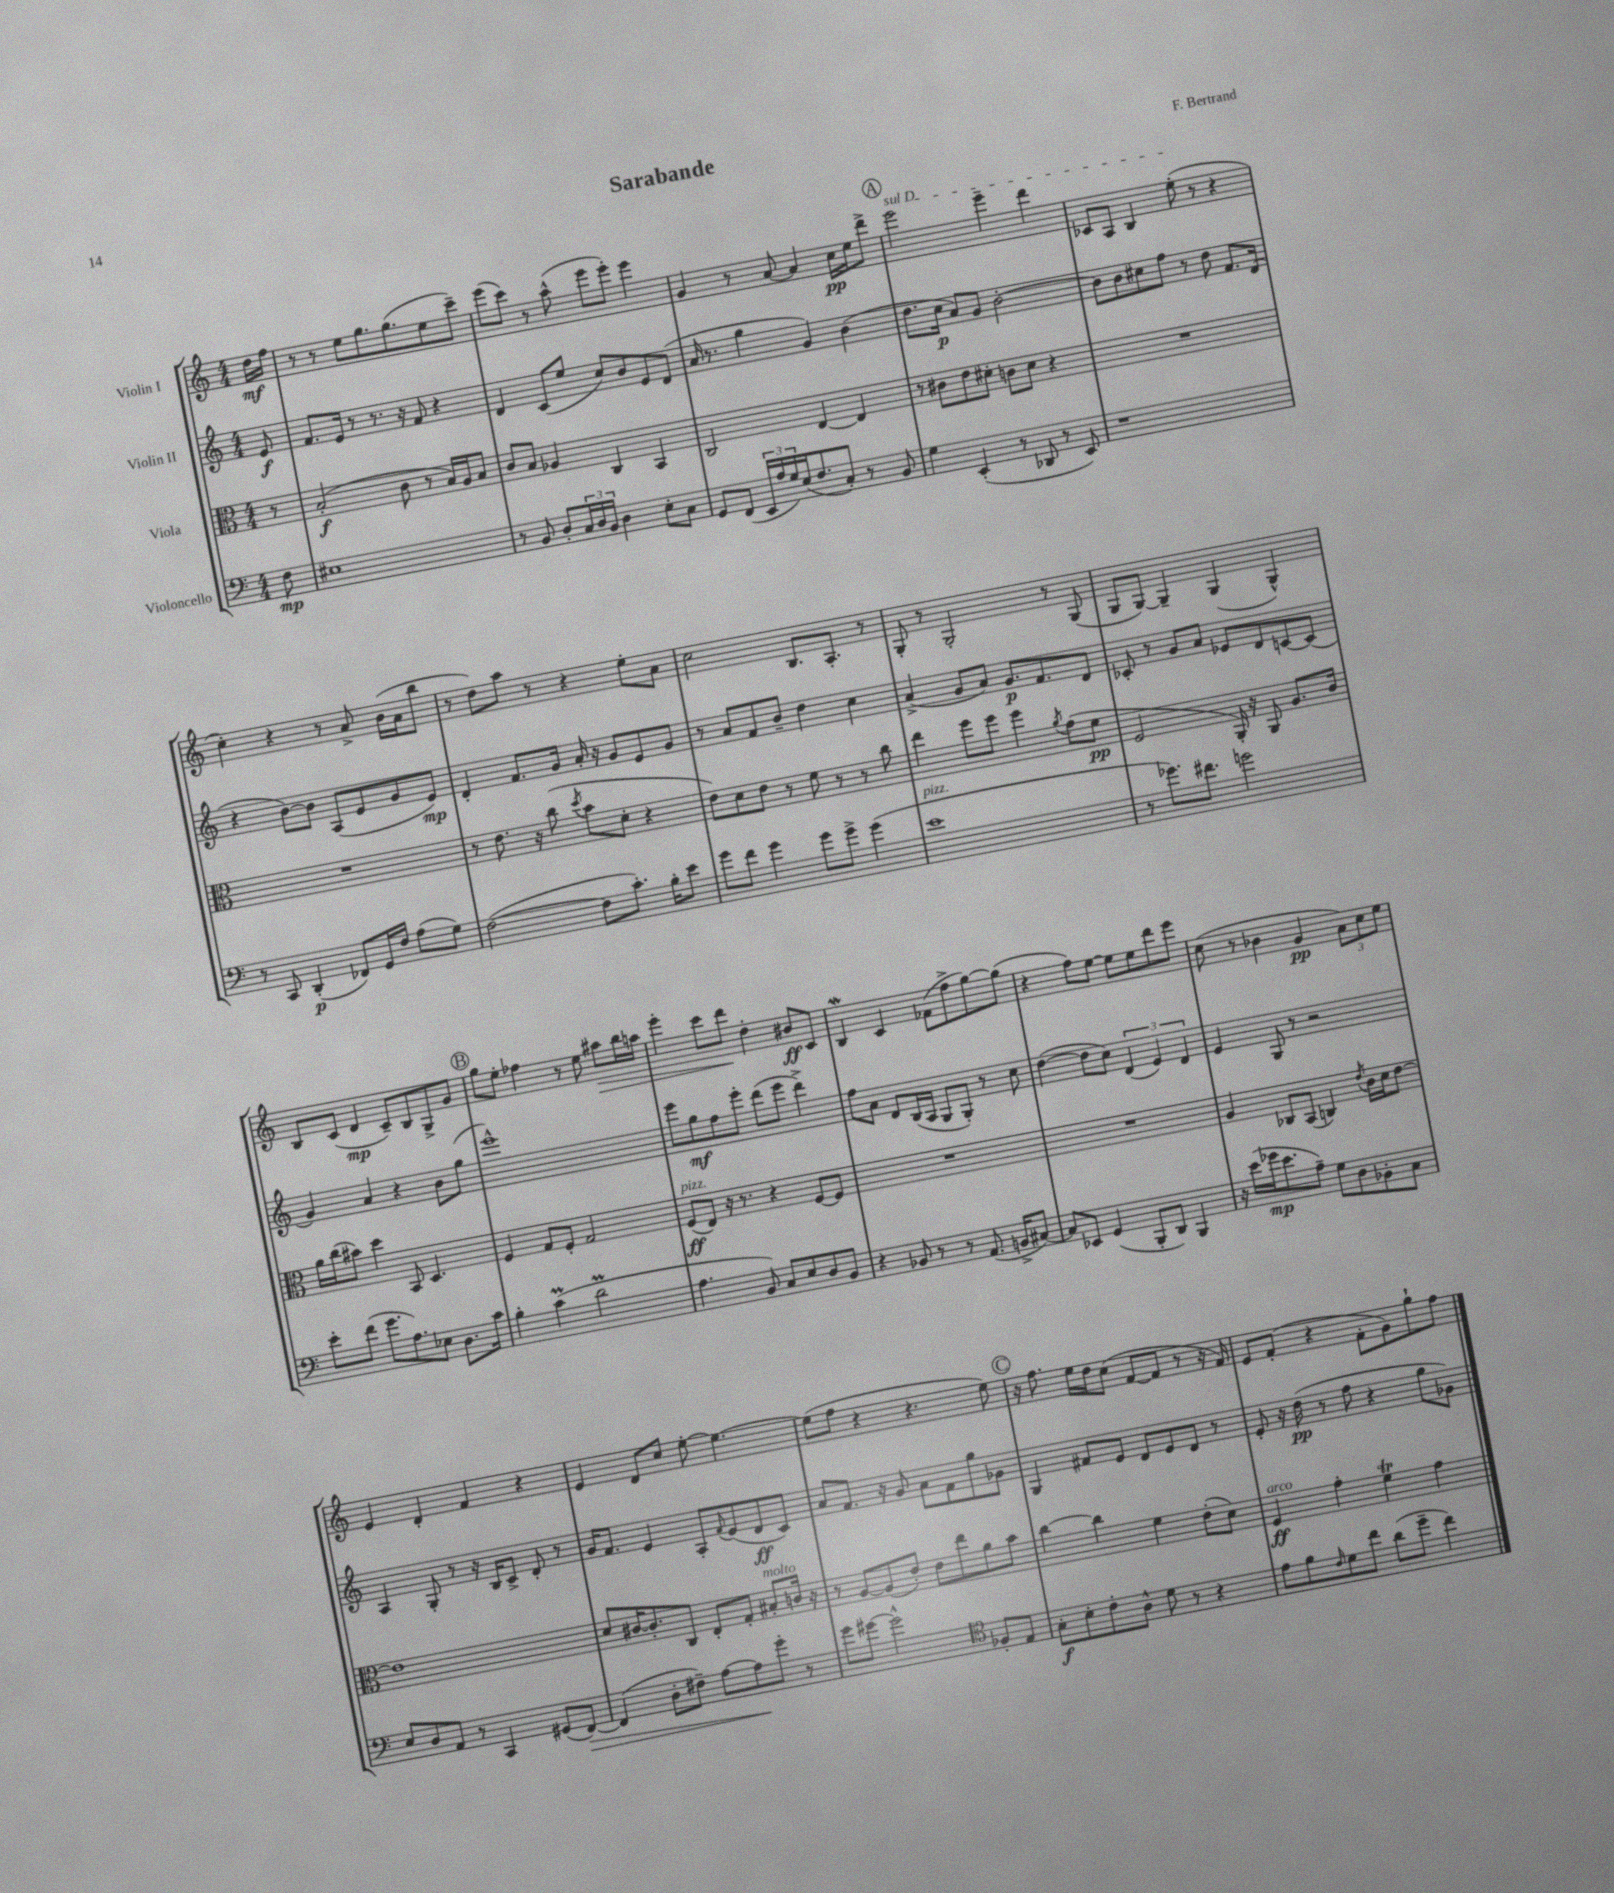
\header { title = "Sarabande" composer = "F. Bertrand" }
<<
\new StaffGroup <<
\new Staff = "s0" \with { instrumentName = "Violin I" } {
    \clef treble \key c \major \numericTimeSignature \time 4/4 \partial 8
    d''16\mf f''16 |
    r8 r8 e''8 g''8. g''8.( e''8 c'''8--) |
    e'''8( c'''8) r8 a''8-^( e'''8 e'''8-.) e'''4 |
    g'4 r8 a'8~ a'4 c''16\pp e''16 d'''8-> |
    \mark \markup { \circle "A" } \once \override TextSpanner.bound-details.left.text = \markup { \italic "sul D" } e'''2\startTextSpan e'''4-- d'''4 |
    ces'8 a8 b4 e''8-.\stopTextSpan( r8 r4 |
    c''4-.) r4 r8 a'8-> b'16( a'16 b''8 |
    r8 d''8) a''8 r8 r4 e''8-. a'8 |
    c''2 b8. a8.-. r8 |
    g8-. r8 g2-. r8 g8( |
    g8 g8~) g4-- g4( g4-^) |
    b8 c'8( d'4\mp c'8--) b8 g8-> g'8 |
    \mark \markup { \circle "B" } g''8 e''8-. fes''4 r8 e''8 ais''8\> b''16 a''16 |
    e'''4-. c'''8 d'''8\! d''4-. bis'8\ff c'8 |
    b4\mordent c'4 fes'8( f''8-> g''8~) g''8( |
    r4 f''8) e''8~ e''8 e''8 d'''8 e'''8 |
    c''8( r8 bes'4 g'4\pp \tuplet 3/2 { a'8) c''8 e''8 } |
    e'4 d'4-. f'4 r4 |
    e'4 d'8 c''8 e''8~-. e''4.~ |
    e''8( f''8 r4 r4. e''8) |
    \mark \markup { \circle "C" } r16 f''8. e''16 d''16 c''8( f'8~ f'8 r8 r16 f'16) |
    e'8 f'8-.( r4 f'8-. g'8) g''8-! f''8 \bar "|." |
}
\new Staff = "s1" \with { instrumentName = "Violin II" } {
    \clef treble \key c \major \numericTimeSignature \time 4/4 \partial 8
    e'8\f |
    f'8. e'16 r8 r8. r16 f'8 r4 |
    d'4 c'8( e''8 c''8) b'8 e'8 d'8( |
    a'16 r8. g''4 g'4) b'4( |
    \mark \markup { \circle "A" } d''8. c''16\p a'8) g'8 b'2~-. |
    b'8 b'8 cis''8 f''8 r8 d''8 f'8. d'16( |
    r4 b'8~) b'8 a8( e'8 g'8 e'8\mp) |
    d'4-. f'8. g'16 a'16-. r16 g'8 e'8 g'8 |
    r8 a'8 f'8 b'8-- d''4 c''4 |
    a'4->( g'8 a'8) g'8.\p f'8. d'8 |
    ces'8-. r8 g'8 a'8 ees'8 d'8 c'8~ c'8( |
    g'4) a'4 r4 b'8 g''8( |
    \mark \markup { \circle "B" } e'''1-^) |
    e'''8 g''8\mf f''8 e'''8-. d'''8( e'''8 d'''4->) |
    f''8 a'8 d'8 b16( a16 g8 g8-.) r8 c''8 |
    d''4~( d''8 c''8) \tuplet 3/2 { d'4( e'4) d'4 } |
    e'4 g8 r8 r2 |
    a4 g8-. r8 r16 b16 c'8-> d'8-. r8 |
    g'16 f'8. e'4 a8-. \appoggiatura { f'8 } e'8( d'8\ff c'8) |
    a'8 f'8. r16 g'8 a'8 f'8 g''8 ges'8 |
    \mark \markup { \circle "C" } g4 fis'8 e'8 d'8 e'8 d'8 r8 |
    e'8-. r16 d''16\pp( r8 f''8 r4 g''8 ges'8) \bar "|." |
}
\new Staff = "s2" \with { instrumentName = "Viola" } {
    \clef alto \key c \major \numericTimeSignature \time 4/4 \partial 8
    r8 |
    b2-.\f( c'8 r8 b16) a16 b8 |
    c'8 b8 aes4 c4 b,4 |
    c2 e4~ e4 |
    \mark \markup { \circle "A" } r8 cis'8 e'8 dis'8-. c'8 dis'8 r4 |
    R1 |
    R1 |
    r8 e'8. r16 c''8( \acciaccatura { d''8 } b'8 d'8-. r4 |
    e'8) d'8 e'8 r8 f'8 r8 r8 c''8 |
    e''4 f''8 f''8 f''4 \acciaccatura { a'8 } g'8( f'8\pp |
    f2 a,16-.) r16 a,8 a8. c'16 |
    a'16 c''16( bis'8) d''4 b,8 d4. |
    \mark \markup { \circle "B" } f4 g8 f8-. g2 |
    f8\ff^\markup { \italic "pizz." }( e8) r16 r8. r4 f8~ f8 |
    R1 |
    R1 |
    a4 ces8 b,8( c4) \acciaccatura { e'8 } c'16 d'16 e'8~ |
    e'1 |
    d'8 cis'16~ cis'8.-. c8 e8-. g8-. bis8-.^\markup { \italic "molto" } c'16 r16 |
    r8 a8~ a8( e'8-.) e'8 e''8 a'8 b'8 |
    \mark \markup { \circle "C" } c''4~ c''4 f'4 e'8-.( d'8) |
    f4\ff^\markup { \italic "arco" } g'4-. f'4\trill g'4 \bar "|." |
}
\new Staff = "s3" \with { instrumentName = "Violoncello" } {
    \clef bass \key c \major \numericTimeSignature \time 4/4 \partial 8
    f8\mp |
    eis1 |
    r8 b,8 d8-. \tuplet 3/2 { c16 d16 b,16 } d4 e8-. c8 |
    g,8 f,8( \tuplet 3/2 { e,16 a16 g16) } e16( f8. c8-.) r8 b,8 |
    \mark \markup { \circle "A" } g4 e,4-.( r8 des,8 r8 e,8) |
    r1 |
    r8 c,8 d,4-.\p( fes,8) g,16 f16 a8( g8) |
    f2~( f8 c'8.-.) b16-. e'8 |
    g'8 f'8 g'4 g'8 g'8-> g'4( |
    e'1^\markup { \italic "pizz." } |
    r8 ges'8.) fis'8. g'2 |
    e'8-. f'8( g'8. a8.) ees8 d8. c'16 |
    \mark \markup { \circle "B" } b4-. c'4\prall( d'2\prall |
    a4. b,8) c8 e8 d8 b,8 |
    r4 bes,8 r8 r8 a,8.( b,16-> cis8~) |
    cis8 ees,8 g,4( b,,8-. d,8) b,,4 |
    r16 e'16( ges'16\mp e'8. a8--) g8 d8 bes,8-. c8 |
    e8 d8 a,8 r8 c,4 gis,8( f,8~\>) |
    f,4( d8-. fis8--) a8~ a8\! g'8-. r8 |
    g'8 gis'8~ gis'2-^ \clef tenor fes8-. e8 |
    \mark \markup { \circle "C" } g8-.\f b8-. c'8-. a8-^ d'8 r8 r4 |
    e'8 f'8 \grace { c'16 } d'8 c''8 a'8( d''8-- c''4) \bar "|." |
}
>>
>>
\layout { \context { \Score \remove "Bar_number_engraver" } }
